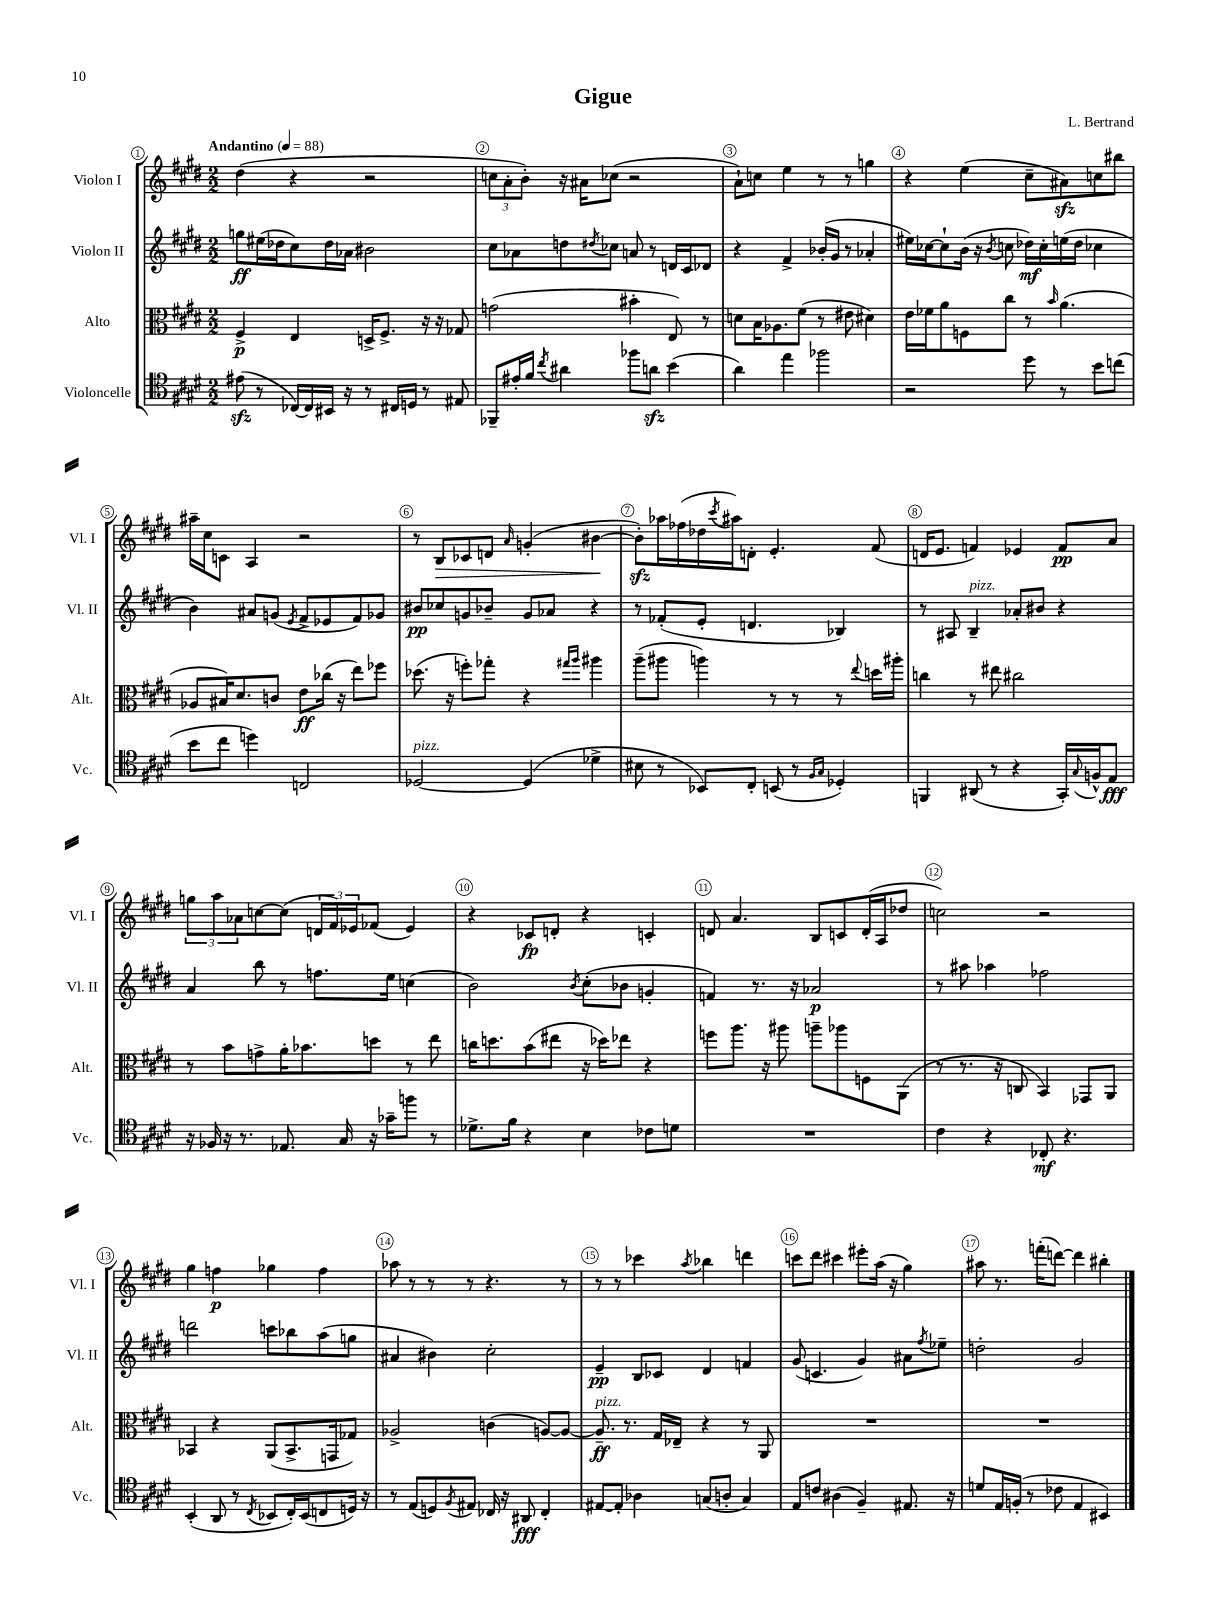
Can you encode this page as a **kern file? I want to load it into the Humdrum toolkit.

**kern	**kern	**kern	**kern
*staff4	*staff3	*staff2	*staff1
*clefC4	*clefC3	*clefG2	*clefG2
*k[f#c#g#d#]	*k[f#c#g#d#]	*k[f#c#g#d#]	*k[f#c#g#d#]
*M2/2	*M2/2	*M2/2	*M2/2
*MM88	*MM88	*MM88	*MM88
(8e#\	4F#^/	8gg\L	(4dd#\
8r	.	(16ee#\L	.
.	.	16dd-\J	.
[16C-/LL)	4E/	8cc#\)	4r
16C-/]	.	.	.
16BB#/JJ	.	16dd-\L	.
16r	.	16a-\JJ	.
8r	16D^/LK	2b#\	2r
.	8.F#^/J	.	.
16C#/LL	.	.	.
16D/JJ	.	.	.
8r	16r	.	.
.	16r	.	.
8E#/	8G-/	.	.
=	=	=	=
8FF-~/L	(2g\	8cc#\L	12cc\L
.	.	.	12a'\
16e#'/L	.	8a-\	.
.	.	.	12b'\J)
16f#/JJ	.	.	.
8qcc#/	.	.	.
4a#\	.	8dd\	16r
.	.	.	16a#\LK
.	.	8qdd#/	.
.	.	8cc-\J	(8cc-\J
8ff-\L	4b#'\	8a/	2r
8a\J	.	8r	.
(4b\	8E/)	16d/LL	.
.	.	16c#/J	.
.	8r	8d-/J	.
=	=	=	=
4a\)	8d\L	4r	8a`\L)
.	16B\K	.	8cc\J
.	8.A-\	.	.
4ee\	.	4f#^/	4ee\
.	(8f#\J	.	.
2ff-\	8r	(16b-'/LL	8r
.	.	16g#/JJ	.
.	8e#\	8r	8r
.	4d#\)	4a-'/	4gg\
=	=	=	=
2r	16e\LL	16ee#\LL)	4r
.	16f-\J	[16cc-\J	.
.	8a\	8cc-`\]	.
.	8F\	(16b\Jk	(4ee\
.	.	16r	.
.	.	8qb/	.
.	8cc#\J	8cc\	.
8dd#\	8r	16dd-\LL)	8cc#~\L
.	.	16cc'\	.
.	16qqb/	.	.
8r	(4.a\	(16ee\	8a#\)
.	.	16dd-\JJ	.
8b\L	.	4cc-\	8cc\
(8cc\J	.	.	8bb#\J
=	=	=	=
8b\L	8A-/L	4b\)	16aa#~\LL
.	.	.	16cc#\J
8cc#\J	16B#/K)	.	8c\J
.	8.d#/	.	.
4dd\)	.	8a#/L	4A/
.	8c/J	(8g/J	.
.	.	8qe/	.
2C/	8e\L	8f#^/L	2r
.	(16cc-\Jk	8e-/	.
.	16r	.	.
.	8ee\L)	8f#/)	.
.	8ff-\J	8g-/J	.
=	=	=	=
[2D-/	(8.dd-\	8b#/L	8r
.	.	8cc-/	8B/L
.	16r	.	.
.	8ff'\L)	8g/	8c-/
.	8gg-'\J	8b-~/J	8d/J
.	.	.	16qqa/
(4D-/]	4r	8g/L	(4g'/
.	.	8a-/J	.
.	16qqgg#/LL	.	.
.	16qqaa/JJ	.	.
4d-^\	4aa#\	4r	[4b#\
=	=	=	=
8B#\	(8aa~\L	8r	8b#'\]L)
8r	8aa#\J	(8f-'/L	16aa-\L
.	.	.	(16ff-\
8BB-/L)	4aa\)	8e'/J	16dd-\
.	.	.	8qccc#/
.	.	.	16aa#\J)
8C#'/J	.	4.d/	8d'\J
(8BB/	8r	.	4.e'/
8r	8r	.	.
16qqF#/LL	.	.	.
16qqG#/JJ	.	.	.
4D-'/)	8r	4B-/)	.
.	8qqee/	.	.
.	16dd\LL	.	(8f#/
.	16aa#'\JJ	.	.
=	=	=	=
4FF/	4cc\	8r	16d/LK
.	.	.	8.e/J
.	.	8A#/	.
(8AA#/	8r	4B~/	4f/)
8r	8ee#\	.	.
4r	2cc#\	8a-'/L	4e-/
.	.	8b#/J	.
16GG#'/LL)	.	4r	8f/L
8qqG#/	.	.	.
16F^^/J	.	.	.
8E/J	.	.	8a/J
=	=	=	=
16r	8r	4a/	12gg\L
16F-/	.	.	.
.	.	.	12aa\
16r	8b\L	.	.
.	.	.	12a-\
8.r	.	.	.
.	8g^\	8bb\	[8cc\
8.E-/	16a'\K	8r	(8cc\]J
.	8.b-\	.	.
.	.	8.ff\L	24d/LL
.	.	.	24f#/)
16G#/	.	.	.
.	.	.	24e-/J
16r	8dd\J	.	(8f-/J
16g-~\LK	.	16ee\Jk	.
8ff\J	8r	(4cc\	4e-/)
8r	8ee\	.	.
=	=	=	=
8.d-^\L	16cc\LK	2b\)	4r
.	8.dd\	.	.
16f#\Jk	.	.	.
4r	(8b\	.	8c-/L
.	8ee#\J	.	8d'/J
.	.	8qb/	.
4B\	16r	(8cc#'\L	4r
.	16dd-\LK)	.	.
.	8ee-\J	8b-\J	.
8c-\L	4r	4g'/	4c'/
8d\J	.	.	.
=	=	=	=
1r	8ff\L	4f/)	8d/
.	8.aa\J	.	4.a/
.	.	8.r	.
.	16r	.	.
.	8aa#\	.	.
.	.	16r	.
.	8aa~\L	2a-/	8B/L
.	8aa-\	.	8c/
.	8F\	.	(16d'/L
.	.	.	16A/J
.	(8AA\J	.	8dd-/J
=	=	=	=
4c#\	8r	8r	2cc\)
.	8.r	8aa#\	.
4r	.	4aa-\	.
.	16r	.	.
.	8C/	.	.
8C-'/	4BB/)	2ff-\	2r
4.r	.	.	.
.	8GG-/L	.	.
.	8AA/J	.	.
=	=	=	=
(4BB'/	4BB-/	2ddd\	4gg#\
8AA/	4r	.	4ff\
8r	.	.	.
8qC#/	.	.	.
8BB-/L	(8AA/L	8ccc\L	4gg-\
16C#'/L)	8.BB-^/	8bb-\	.
(16BB-/J	.	.	.
8C/	.	(8aa\	4ff\
.	16GG/k	.	.
16D/Jk)	8G-/J)	8gg\J	.
16r	.	.	.
=	=	=	=
8r	2A-^/	4a#/	8aa-\
(8E/L	.	.	8r
8D/)	.	4b#\)	8r
8qF#/	.	.	.
8E#/J	.	.	8r
16C-/	(4c\	2cc#'\	4.r
16r	.	.	.
8AA#/	.	.	.
4C-'/	[8A/L)	.	.
.	8A/_J	.	8r
=	=	=	=
[8E#/L	8.A~/]	4e~/	8r
8E#'/]J	.	.	8r
.	8.r	.	.
4A-\	.	8B/L	4ccc-\
.	16G#/LL	8c-/J	.
.	16E-~/JJ	.	.
.	.	.	8qaa/
(8G/L	4r	4d#/	4bb-\
8A'/J	.	.	.
4G/)	8r	4f/	4ddd\
.	8AA/	.	.
=	=	=	=
8E/L	1r	(8g#/	8ccc\L
8c/J	.	4.c/	8ddd#\J
(4A#\	.	.	4ccc#\
4F#~/)	.	4g#/)	8eee#'\L
.	.	.	(16aa\Jk
.	.	.	16r
8.E#/	.	8a#\L	4gg#\)
.	.	8qff#/	.
.	.	8ee-~\J	.
16r	.	.	.
=	=	=	=
8d/L	1r	2dd'\	8aa#\
16E/L	.	.	8.r
(16F'/JJ	.	.	.
8r	.	.	.
.	.	.	(16fff'\LK
8c-\	.	.	[8ddd\J)
4E/	.	2g#/	4ddd\]
4BB#/)	.	.	4bb#'\
==	==	==	==
*-	*-	*-	*-
